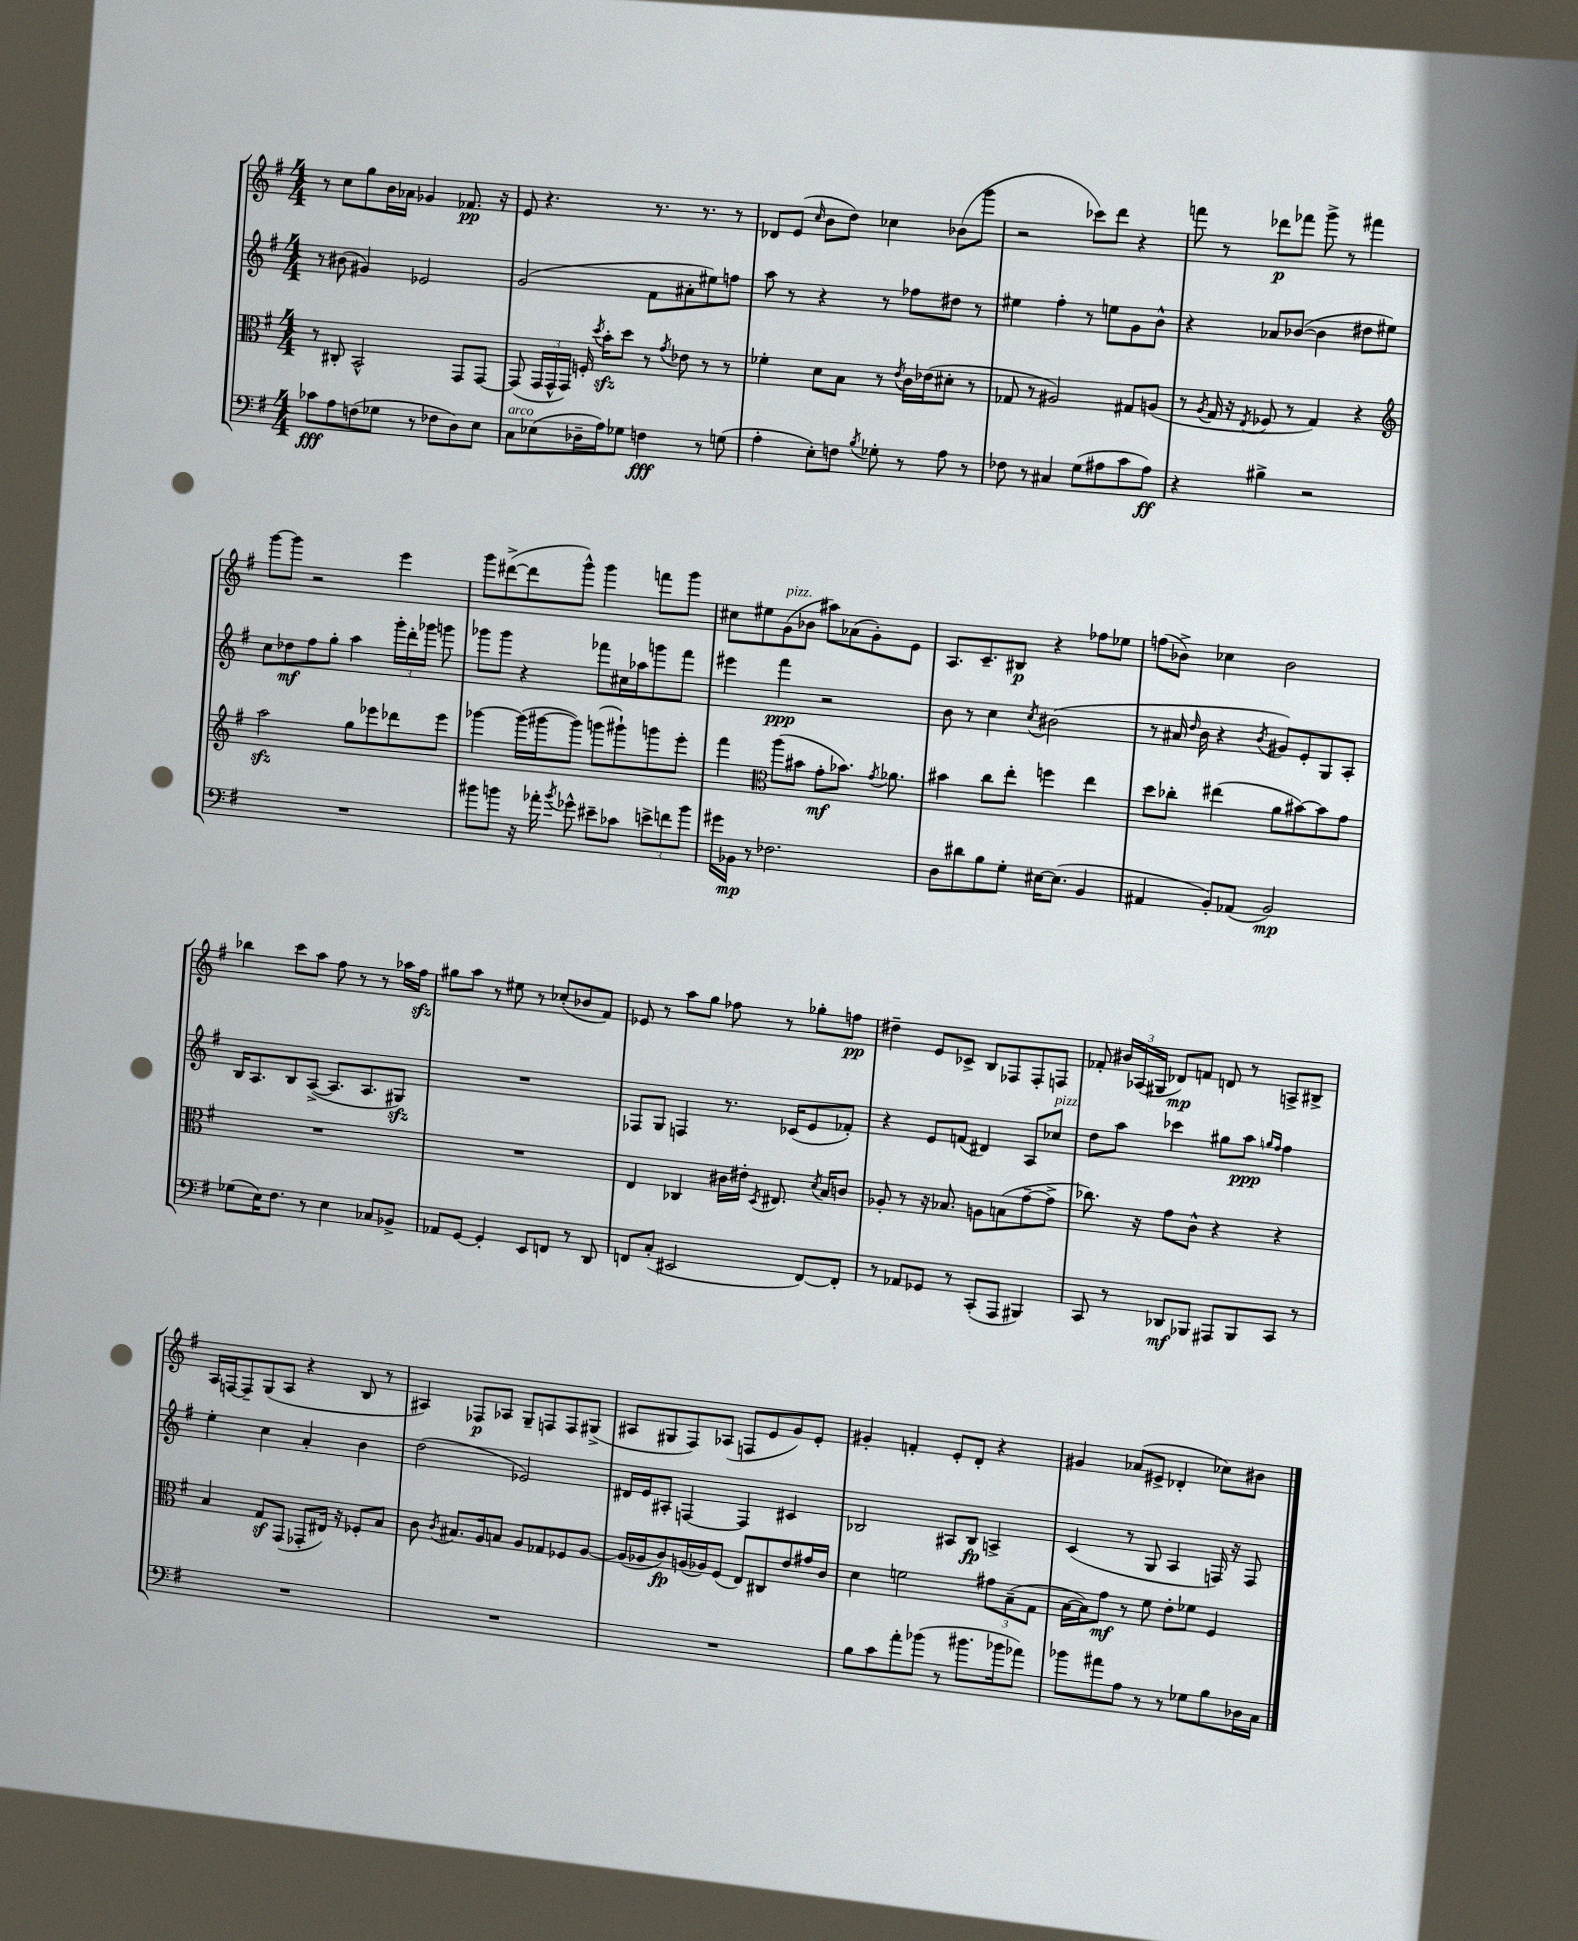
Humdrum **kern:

**kern	**kern	**kern	**kern
*staff4	*staff3	*staff2	*staff1
*clefF4	*clefC3	*clefG2	*clefG2
*k[f#]	*k[f#]	*k[f#]	*k[f#]
*M4/4	*M4/4	*M4/4	*M4/4
8c-\L	8r	8r	8r
8A\	8C#'/	(8b#\	8cc\L
(8F\	2BB^^/	4g#/)	8gg\
8G-\J	.	.	16b\L
.	.	.	16a-\JJ
8r	.	2e-/	4g-/
8F-\L	.	.	.
8D\)	8GG/L	.	8.f-/
8E\J	[8GG/J	.	.
.	.	.	16r
=	=	=	=
8C\L	(8GG/]	(2g/	8e/
(8E-\	24GG/LL	.	4.r
.	24GG^^/	.	.
.	24GG/JJ)	.	.
16D-~\L	16F'/	.	.
.	8qdd/	.	.
16A\J)	16b'\LK	.	.
8G-\J	8dd\J	.	.
4F\	8r	8f#\L	8.r
.	8qg/	.	.
.	8e-\	8a#'\	.
.	.	.	8.r
8r	8r	8ee#\)	.
(8G\	8r	8ff\J	8r
=	=	=	=
4A'\	4f-'\	8aa\	8d-/L
.	.	8r	(8e/J
.	.	.	16qqcc/
8E'\L)	8d\L	4r	8b\L
8F\J	8B\J	.	8dd\J)
8qB/	.	.	.
8G-'\	8r	8r	4cc-\
.	8qe/	.	.
8r	16c\LL	8ff-\L	.
.	(16e-\J	.	.
8A\	8d#'\J	8dd#\J	(8b-\L
8r	8r	8r	8ggg\J
=	=	=	=
8F-\	8G-/	4ee#\	2r
8r	8r	.	.
4C#/	2A#/)	4ff#'\	.
(8G\L	.	8r	8ccc-\L)
8A#\	.	8ee\L	8ddd\J
8c\	8G#/L	8g\	4r
8A#\J)	(8A/J	8b^^\J	.
=	=	=	=
4r	8r	4r	8fff\
.	8qA/	.	.
.	16G/	.	8r
.	16r	.	.
.	8qE/	.	.
4B#^\	8F-/	8a-/L	8ddd-\L
.	8r	([8b-/J	8fff-\J
2r	4G/)	4b-\]	8ggg^\
.	.	.	8r
.	4r	8dd#\L	4fff#\
.	.	8ee#\J)	.
=	=	=	=
*	*clefG2	*	*
1r	2aa\	8cc\L	[8ggg\L
.	.	8dd-\	8ggg\]J
.	.	8ff#\	2r
.	.	8gg'\J	.
.	8gg\L	4aa\	.
.	8eee-\	.	.
.	8ddd-\	24ggg'\LL	4eee\
.	.	24ddd'\	.
.	.	24ggg-\JJ	.
.	8eee-\J	8ggg\	.
=	=	=	=
8b#\L	[4ggg-\	8ggg-\L	8ggg\L
8b\J	.	8ggg-\J	([8ddd#^\
16r	(16ggg-\]LL	4r	8ddd#\]
16a-'\	[16ggg#\J	.	.
8qb/	.	.	.
8g-^^\	8ggg#\]J)	.	8ggg^^\J)
8e#~\L	(8ggg\L	8fff-\L	4ggg\
8c-\J	8ggg#`\)	16cc#\L	.
.	.	16aa-\J	.
12e^\L	8ggg\	8ggg\	8fff\L
12f\	.	.	.
.	8eee'\J	8fff-\J	8ggg\J
12b\J	.	.	.
=	=	=	=
16g#\LL	4fff#\	4eee#\	8cc#\L
16BB-\JJ	.	.	.
8r	.	.	8ee#\
*	*clefC3	*	*
2.F-\	(8aa\L	4fff#\	(8g\
.	8b#\J	.	8b-\J
.	8g'\L	2r	8aa#\L)
.	8.b-\J)	.	(8a-\
.	.	.	8g'\)
.	8qg/	.	.
.	8.a-\	.	.
.	.	.	8e\J
=	=	=	=
8D\L	4b#\	8b\	8.A/L
8d#\	.	8r	.
.	.	.	8.c~/
8B\	8cc\L	4cc\	.
8G'\J	8ee'\J	.	8B#/J
.	.	8qcc/	.
[16E#\LK	4ff\	(2b#\	4r
(8.E#\]J	.	.	.
4BB/	4ee\	.	8ff-\L
.	.	.	8ee-\J
=	=	=	=
4AA#/	8dd\L	8r	(8ff\L
.	8cc-'\J	16a#/	8b-^\J)
.	.	16qqdd/	.
.	.	16b\	.
8BB'/L)	(4ee#\	4r	4cc-\
(8AA-/J	.	.	.
.	.	8qb/	.
2BB/)	8a\L	8g#/L)	2b-\
.	[8b#\)	8e'/	.
.	8b#\]	8G/	.
.	8g\J	8A'/J	.
=	=	=	=
(8G-\L	1r	16B/LK	4bb-\
.	.	8.A/	.
16E\K)	.	.	.
8.F#\J	.	.	.
.	.	8B/	8ccc\L
8r	.	([8A^/J	8aa\J
4E\	.	8.A/]L	8ff#\
.	.	.	8r
.	.	8.A/	.
8C-/L	.	.	8r
8BB-^/J	.	8G#/J)	16aa-\LL
.	.	.	16ff#\JJ
=	=	=	=
8AA-/L	1r	1r	8gg#\L
[8GG/J	.	.	8aa\J
4GG'/]	.	.	8r
.	.	.	8ee#\
8EE/L	.	.	8r
8FF/J	.	.	(8cc-'/L
8r	.	.	8b-/
8DD/	.	.	8f#/J)
=	=	=	=
8FF/L	4E/	8F-/L	8e-/
(8C'/J	.	8G/J	8r
2EE#/	4C-/	4F/	8aa\L
.	.	.	8gg\J
.	16c#\LL	8.r	8ff-\
.	16e#'\JJ	.	.
.	8qD/	.	.
.	8.E#/	.	8r
.	.	(16c-/LK	.
[8FF/L)	.	8e/	8gg-'\L
.	8qd/	.	.
.	16B/LK	.	.
8FF'/]J	8c/J	8f-'/J)	8ff\J
=	=	=	=
8r	8A-'/	4r	4dd#~\
8AA-/L	8r	.	.
8GG-/J	16r	8e/L	8e/L
.	8.B-/	.	.
8r	.	(8f/J	8c-^/J
(8CC'/L	8A\L	4d#/)	8B/L
8AAA/J	(8B\	.	8F-/
4BBB#/)	[8g~\	8A/L	8F-'/
.	8g^\]J	8cc-/J	8F/J
=	=	=	=
8CC/	8.cc-\)	8dd\L	8f-'/
8r	.	8aa\J	24b#/LL
.	.	.	(24A-/
.	16r	.	.
.	.	.	24G#/JJ
8DD-/L	8g\L	4ccc-\	8d-/L)
8BBB-/J	8c^^\J	.	8f/J
8AAA#/L	4r	8gg#\L	8d/
8BBB-/	.	8aa\J	8r
.	.	16qqgg/LL	.
.	.	16qqff#/JJ	.
8CC/J	4r	4ff#\	8A^/L
8r	.	.	8B#^/J
=	=	=	=
1r	4B/	4ee'\	16A/LL
.	.	.	[16F/J
.	.	.	8F~/]
.	8G/L	4cc\	(8G/
.	(8GG/J	.	8A/J
.	8GG-'/L	4a'/	4r
.	16E#/Jk)	.	.
.	16r	.	.
.	8F-'/L	4b\	8B/
.	8B/J	.	8r
=	=	=	=
1r	8c\	(2dd\	4A#/)
.	8qc/	.	.
.	8.B#/L	.	.
.	.	.	8F-/L
.	16A/k	.	.
.	8B/J	.	8A-/J
.	8A/L	2e-/)	8G~/L
.	8G-/	.	8F/
.	8F-/	.	8F/
.	[8A/J	.	(8G#^/J
=	=	=	=
1r	(16A/]LL	16d#/LL	8A#/L
.	16A-/J	16e/J	.
.	8c/)	8A#'/J	8G#/
.	(16A/L	[4F/	8F#/)
.	16A-/J)	.	.
.	(8F#/J	.	(8A-/J
.	8E/L)	4F/]	8F/L
.	8C#/	.	8e/
.	8e/	4c#/	8g/)
.	16g#/L	.	8e'/J
.	16c/JJ	.	.
=	=	=	=
8B\L	4d\	2B-/	4g#'/
8c\	.	.	.
8a'\	2f\	.	4f'/
(8b-\J	.	.	.
8r	.	8A#/L	8e'/L
8.b#\L	.	8B-/J	8d'/J
.	12g#\L	4A^/	4r
16b-\k	.	.	.
.	(12B~\	.	.
8a-\J)	.	.	.
.	12G\J	.	.
=	=	=	=
8b-\L	[16B\LL	(4c/	4g#/
.	16B\]J)	.	.
8a#\	8g\J	.	.
8A\J	8r	8r	(8a-/L
8r	8f#\	8G/	8e#^/J
8r	8e'\L	4A/	4d-'/
8G-\L	8f-\J	.	.
8B\	4F#/	16F/)	8cc-\L)
.	.	16r	.
16D-\L	.	8F/	8b#\J
16C\JJ	.	.	.
==	==	==	==
*-	*-	*-	*-
